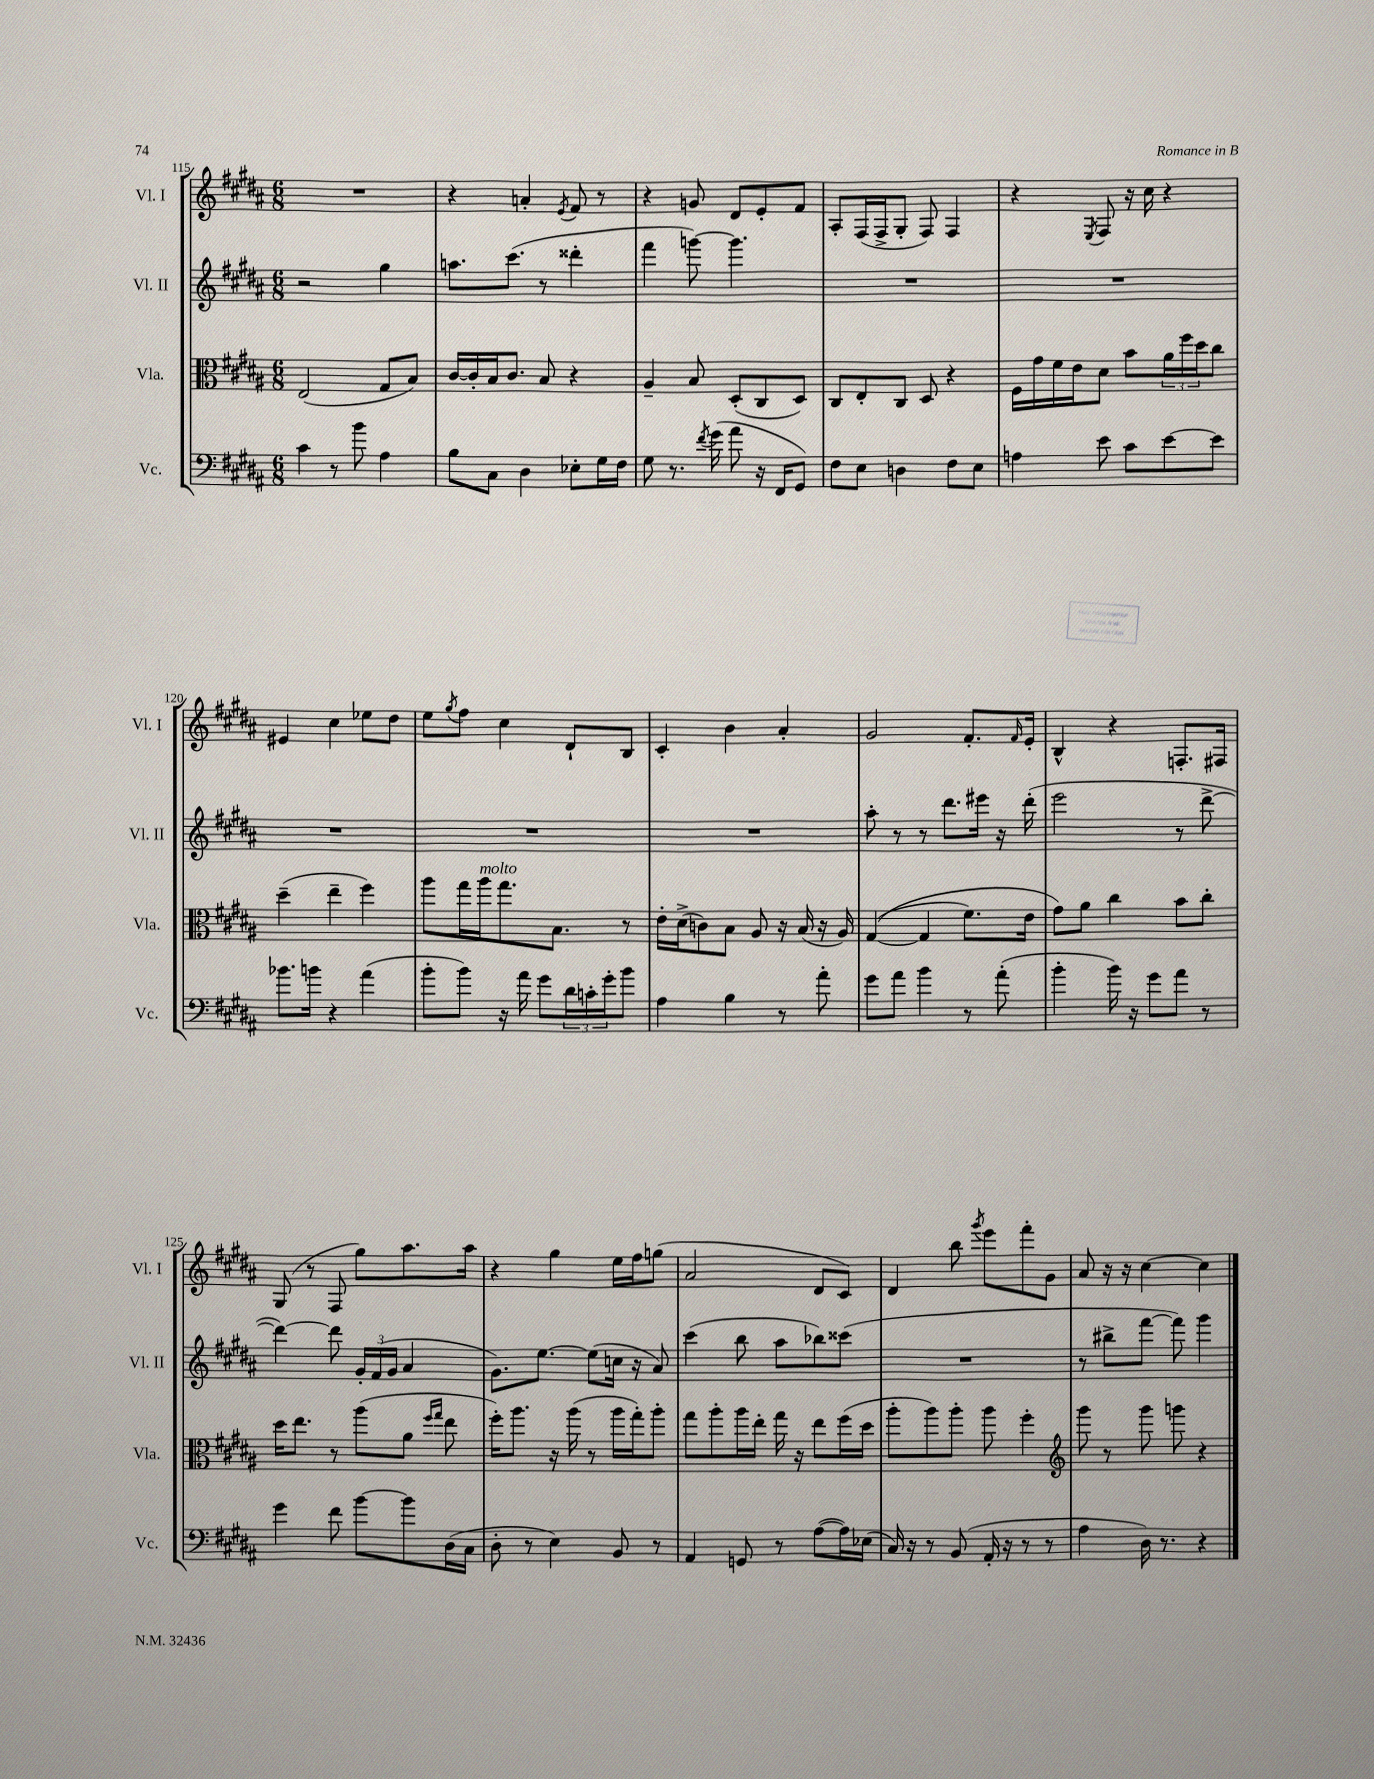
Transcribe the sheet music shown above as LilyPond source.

<<
\new StaffGroup <<
\new Staff = "s0" \with { instrumentName = "Vl. I" shortInstrumentName = "Vl. I" } {
    \clef treble \key b \major \numericTimeSignature \time 6/8
    R2. |
    r4 a'4-. \acciaccatura { e'8 } fis'8 r8 |
    r4 g'8 dis'8 e'8-. fis'8 |
    ais8-. fis16( fis16-> gis8-. fis8) fis4 |
    r4 \acciaccatura { e8 } fis8 r16 cis''16 r4 |
    eis'4 cis''4 ees''8 dis''8 |
    e''8 \acciaccatura { gis''8 } fis''8 cis''4 dis'8-! b8 |
    cis'4-. b'4 ais'4-. |
    gis'2 fis'8.-. \grace { fis'16 } e'16-. |
    b4-^ r4 f8.-. fis16 |
    gis8( r8 fis8 gis''8) ais''8. ais''16 |
    r4 gis''4 e''16 fis''16 g''8( |
    ais'2 dis'8 cis'8) |
    dis'4 b''8 \acciaccatura { gis'''8 } e'''8 fis'''8-. gis'8 |
    ais'8 r16 r16 cis''4~ cis''4 \bar "|." |
}
\new Staff = "s1" \with { instrumentName = "Vl. II" shortInstrumentName = "Vl. II" } {
    \clef treble \key b \major \numericTimeSignature \time 6/8
    r2 gis''4 |
    a''8. cis'''8.( r8 disis'''4-. |
    fis'''4 g'''8~) g'''4. |
    R2. |
    R2. |
    R2. |
    R2. |
    R2. |
    ais''8-. r8 r8 dis'''8. eis'''16 r16 dis'''16-.( |
    e'''2 r8 dis'''8~-> |
    dis'''4~) dis'''8 \tuplet 3/2 { gis'16-. fis'16( gis'16 } ais'4 |
    gis'8.) e''8.~ e''8( c''16 r16 ais'8) |
    cis'''4( b''8 ais''8 bes''8) cisis'''8( |
    R2. |
    r8 bis''8-> fis'''8~ fis'''8) gis'''4 \bar "|." |
}
\new Staff = "s2" \with { instrumentName = "Vla." shortInstrumentName = "Vla." } {
    \clef alto \key b \major \numericTimeSignature \time 6/8
    e2( gis8 b8) |
    cis'16~ cis'16-. b16 cis'8. b8 r4 |
    ais4-- b8 dis8-.( cis8 dis8) |
    cis8 e8-. cis8 dis8 r4 |
    fis16 gis'16 fis'16 e'16 dis'8 b'8 \tuplet 3/2 { ais'16 fis''16 dis''16 } cis''8 |
    dis''4--( e''4-- fis''4) |
    ais''8 gis''16 ais''16^\markup { \italic "molto" } gis''8. b8. r8 |
    e'16-. dis'16->( c'8) b8 ais8 r16 b16( r16 ais16) |
    gis4~(\( gis4 fis'8.) e'16 |
    gis'8\) ais'8 cis''4 b'8 cis''8-. |
    dis''16 e''8. r8 ais''8( ais'8 \grace { fis''16 gis''16 } e''8 |
    fis''16-.) ais''8. r16 ais''16( r8 ais''16 gis''16-.) ais''8-. |
    gis''8 ais''8-. ais''16 e''16-. gis''16 r16 e''8 fis''16( dis''16 |
    ais''8-. ais''8) ais''8-. ais''8 fis''4-. |
    \clef treble gis'''8 r8 gis'''8 g'''8 r4 \bar "|." |
}
\new Staff = "s3" \with { instrumentName = "Vc." shortInstrumentName = "Vc." } {
    \clef bass \key b \major \numericTimeSignature \time 6/8
    cis'4 r8 b'8 ais4 |
    b8 cis8 dis4 ees8-. gis16 fis16 |
    gis8 r8. \acciaccatura { fis'8 } gis'16( ais'8 r16 fis,16 gis,8) |
    fis8 e8 d4 fis8 e8 |
    a4 e'8 cis'8 e'8~ e'8 |
    bes'8. b'16 r4 ais'4( |
    b'8-. b'8) r16 ais'16 gis'8 \tuplet 3/2 { dis'16 c'16-. gis'16-. } b'8 |
    ais4 b4 r8 ais'8-. |
    gis'8 ais'8 b'4 r8 ais'8-.( |
    b'4-. b'16) r16 gis'8 ais'8 r8 |
    gis'4 fis'8 b'8~ b'8 dis16( cis16 |
    dis8-. r8 e4) b,8 r8 |
    ais,4 g,8 r8 ais8~( ais16) ees16( |
    cis16) r16 r8 b,8( ais,16-. r16 r8 r8 |
    ais4 dis16) r8. r4 \bar "|." |
}
>>
>>
\layout { \context { \Score currentBarNumber = #115 } }
